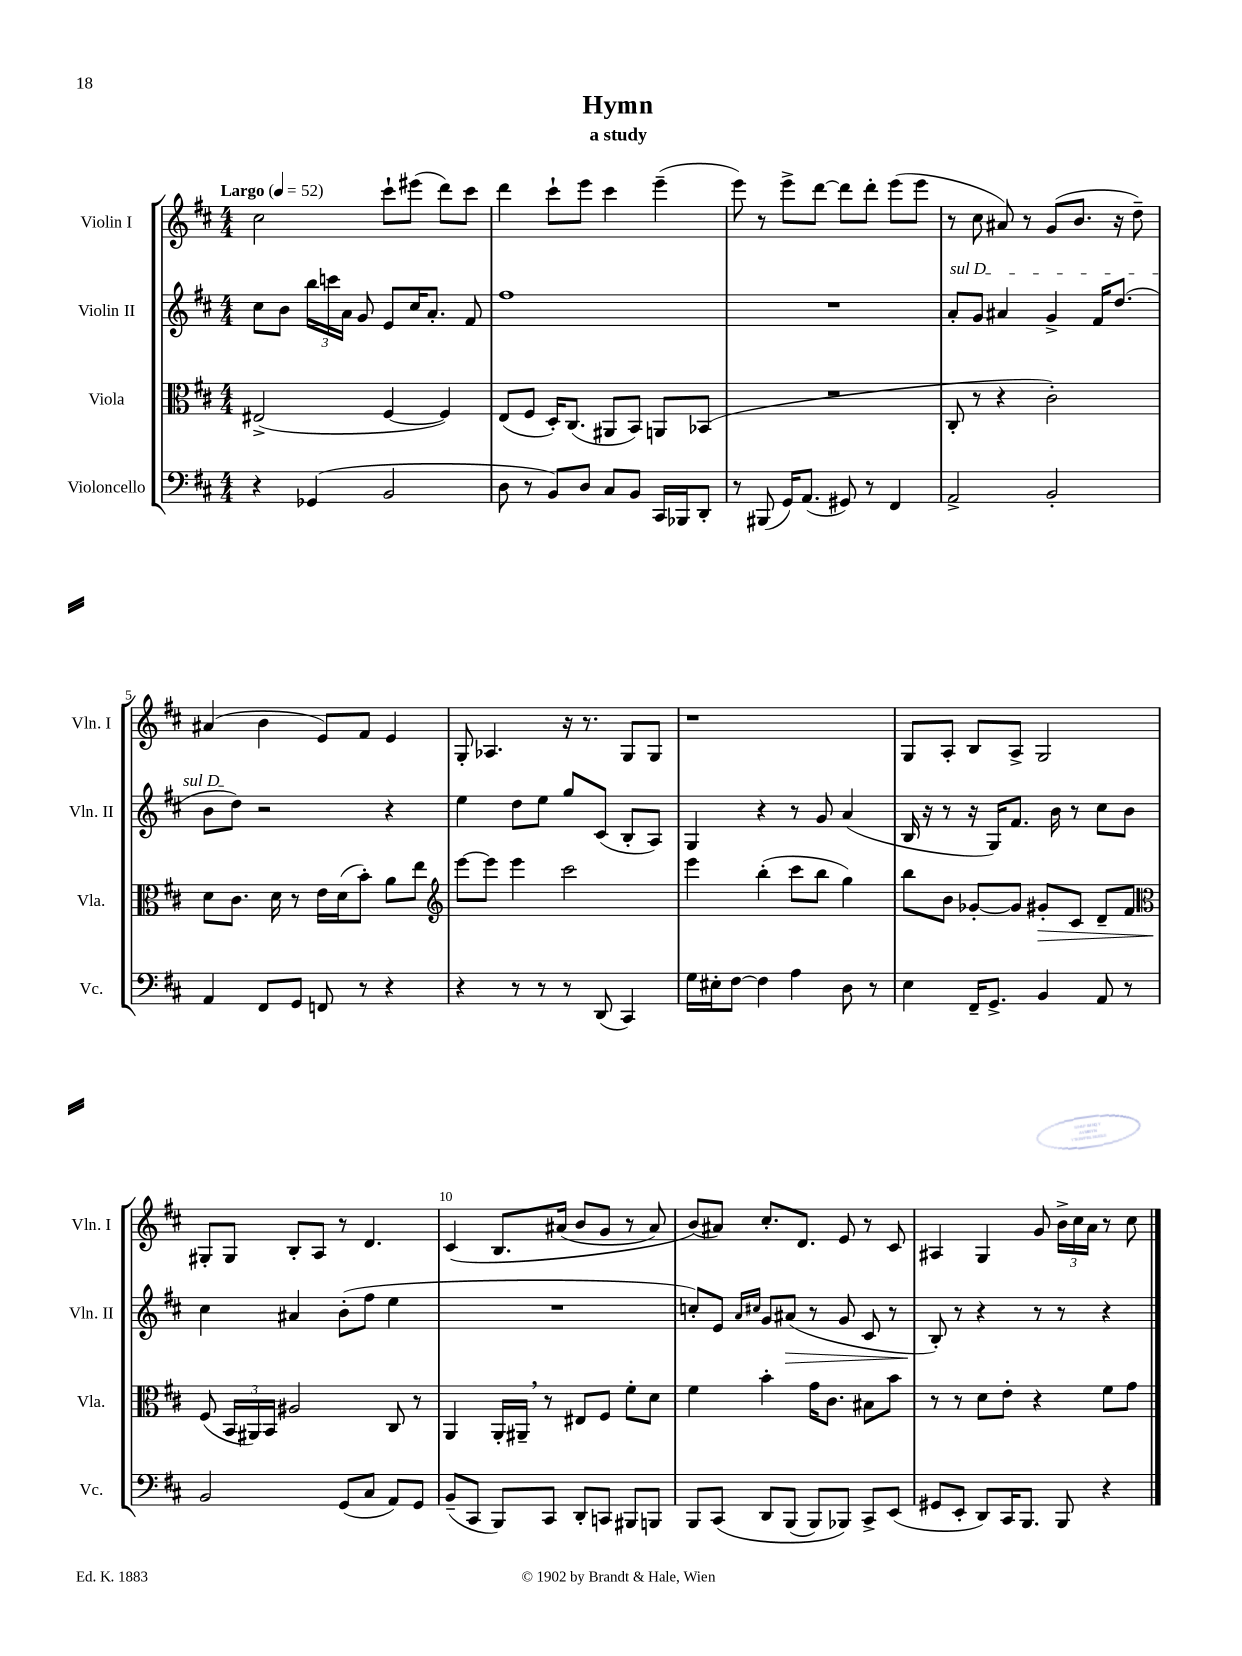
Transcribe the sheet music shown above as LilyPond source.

\header { title = "Hymn" subtitle = "a study" }
<<
\new StaffGroup <<
\new Staff = "s0" \with { instrumentName = "Violin I" shortInstrumentName = "Vln. I" } {
    \clef treble \key d \major \numericTimeSignature \time 4/4 \tempo "Largo" 4 = 52
    \autoBeamOff cis''2 cis'''8[-! eis'''8]( d'''8[) cis'''8] |
    d'''4 cis'''8[-! e'''8] cis'''4 e'''4--( |
    e'''8) r8 e'''8[-> d'''8]~ d'''8[ d'''8]-. e'''8[( e'''8] |
    r8 cis''8 ais'8) r8 g'8[( b'8.] r16 d''8--) |
    ais'4( b'4 e'8[) fis'8] e'4 |
    g8-. aes4. r16 r8. g8[ g8] |
    r1 |
    g8[ a8]-. b8[ a8]-> g2 |
    gis8[-. gis8] b8[-. a8] r8 d'4. |
    cis'4\( b8.[ ais'16]( b'8[ g'8] r8 ais'8) |
    b'8[(\) ais'8]) cis''8.[-. d'8.] e'8 r8 cis'8 |
    ais4 g4 g'8 \tuplet 3/2 { b'16[-> cis''16 a'16] } r8 cis''8 \bar "|." |
}
\new Staff = "s1" \with { instrumentName = "Violin II" shortInstrumentName = "Vln. II" } {
    \clef treble \key d \major \numericTimeSignature \time 4/4
    \autoBeamOff cis''8[ b'8] \tuplet 3/2 { b''16[ c'''16 a'16] } g'8 e'8[ cis''16 a'8.]-. fis'8 |
    fis''1 |
    R1 |
    \once \override TextSpanner.bound-details.left.text = \markup { \italic "sul D" } a'8[-.\startTextSpan g'8] ais'4 g'4-> fis'16[ d''8.]( |
    b'8[ d''8]\stopTextSpan) r2 r4 |
    e''4 d''8[ e''8] g''8[ cis'8]( b8[-. a8]) |
    g4 r4 r8 g'8 a'4( |
    b16 r16 r8 r16 g16[) fis'8.] b'16 r8 cis''8[ b'8] |
    cis''4 ais'4 b'8[-.( fis''8] e''4 |
    R1 |
    c''8[-.) e'8] \grace { a'16[ cis''16] } g'8[ ais'8]\>( r8 g'8 cis'8 r8 |
    b8-.\!) r8 r4 r8 r8 r4 \bar "|." |
}
\new Staff = "s2" \with { instrumentName = "Viola" shortInstrumentName = "Vla." } {
    \clef alto \key d \major \numericTimeSignature \time 4/4
    \autoBeamOff eis2->( fis4~ fis4) |
    e8[( fis8] d16[-.) cis8.]( ais,8[ b,8]) a,8[ bes,8]( |
    R1 |
    cis8-. r8 r4 cis'2-.) |
    d'8[ cis'8.] d'16 r8 e'16[ d'16( b'8]-.) a'8[ e''8] |
    \clef treble e'''8[~ e'''8] e'''4 cis'''2 |
    e'''4 b''4-.( cis'''8[ b''8] g''4) |
    b''8[ b'8] ges'8[~-. ges'8] gis'8[-.\> cis'8] d'8[-- fis'8] |
    \clef alto fis8\!( \tuplet 3/2 { b,16[ ais,16) b,16] } ais2 cis8 r8 |
    a,4 a,16[-. ais,16]-- \breathe r8 eis8[ fis8] fis'8[-. d'8] |
    fis'4 b'4-. g'16[ cis'8.] bis8[ b'8] |
    r8 r8 d'8[ e'8]-. r4 fis'8[ g'8] \bar "|." |
}
\new Staff = "s3" \with { instrumentName = "Violoncello" shortInstrumentName = "Vc." } {
    \clef bass \key d \major \numericTimeSignature \time 4/4
    \autoBeamOff r4 ges,4( b,2 |
    d8 r8 b,8[) d8] cis8[ b,8] cis,16[ bes,,16 d,8]-. |
    r8 bis,,8( g,16[) a,8.]( gis,8) r8 fis,4 |
    a,2-> b,2-. |
    a,4 fis,8[ g,8] f,8 r8 r4 |
    r4 r8 r8 r8 d,8( cis,4) |
    g16[ eis16-. fis8]~ fis4 a4 d8 r8 |
    e4 fis,16[-- g,8.]-> b,4 a,8 r8 |
    b,2 g,8[( cis8] a,8[) g,8] |
    b,8[--( cis,8] b,,8[) cis,8] d,8[-. c,8] bis,,8[ b,,8] |
    b,,8[ cis,8]\( d,8[ b,,8]( b,,8[) bes,,8]\) cis,8[-> e,8]( |
    gis,8[ e,8]-. d,8[) cis,16 b,,8.] b,,8 r4 \bar "|." |
}
>>
>>
\layout { \context { \Score \override BarNumber.break-visibility = ##(#f #t #t) barNumberVisibility = #(every-nth-bar-number-visible 5) } }
